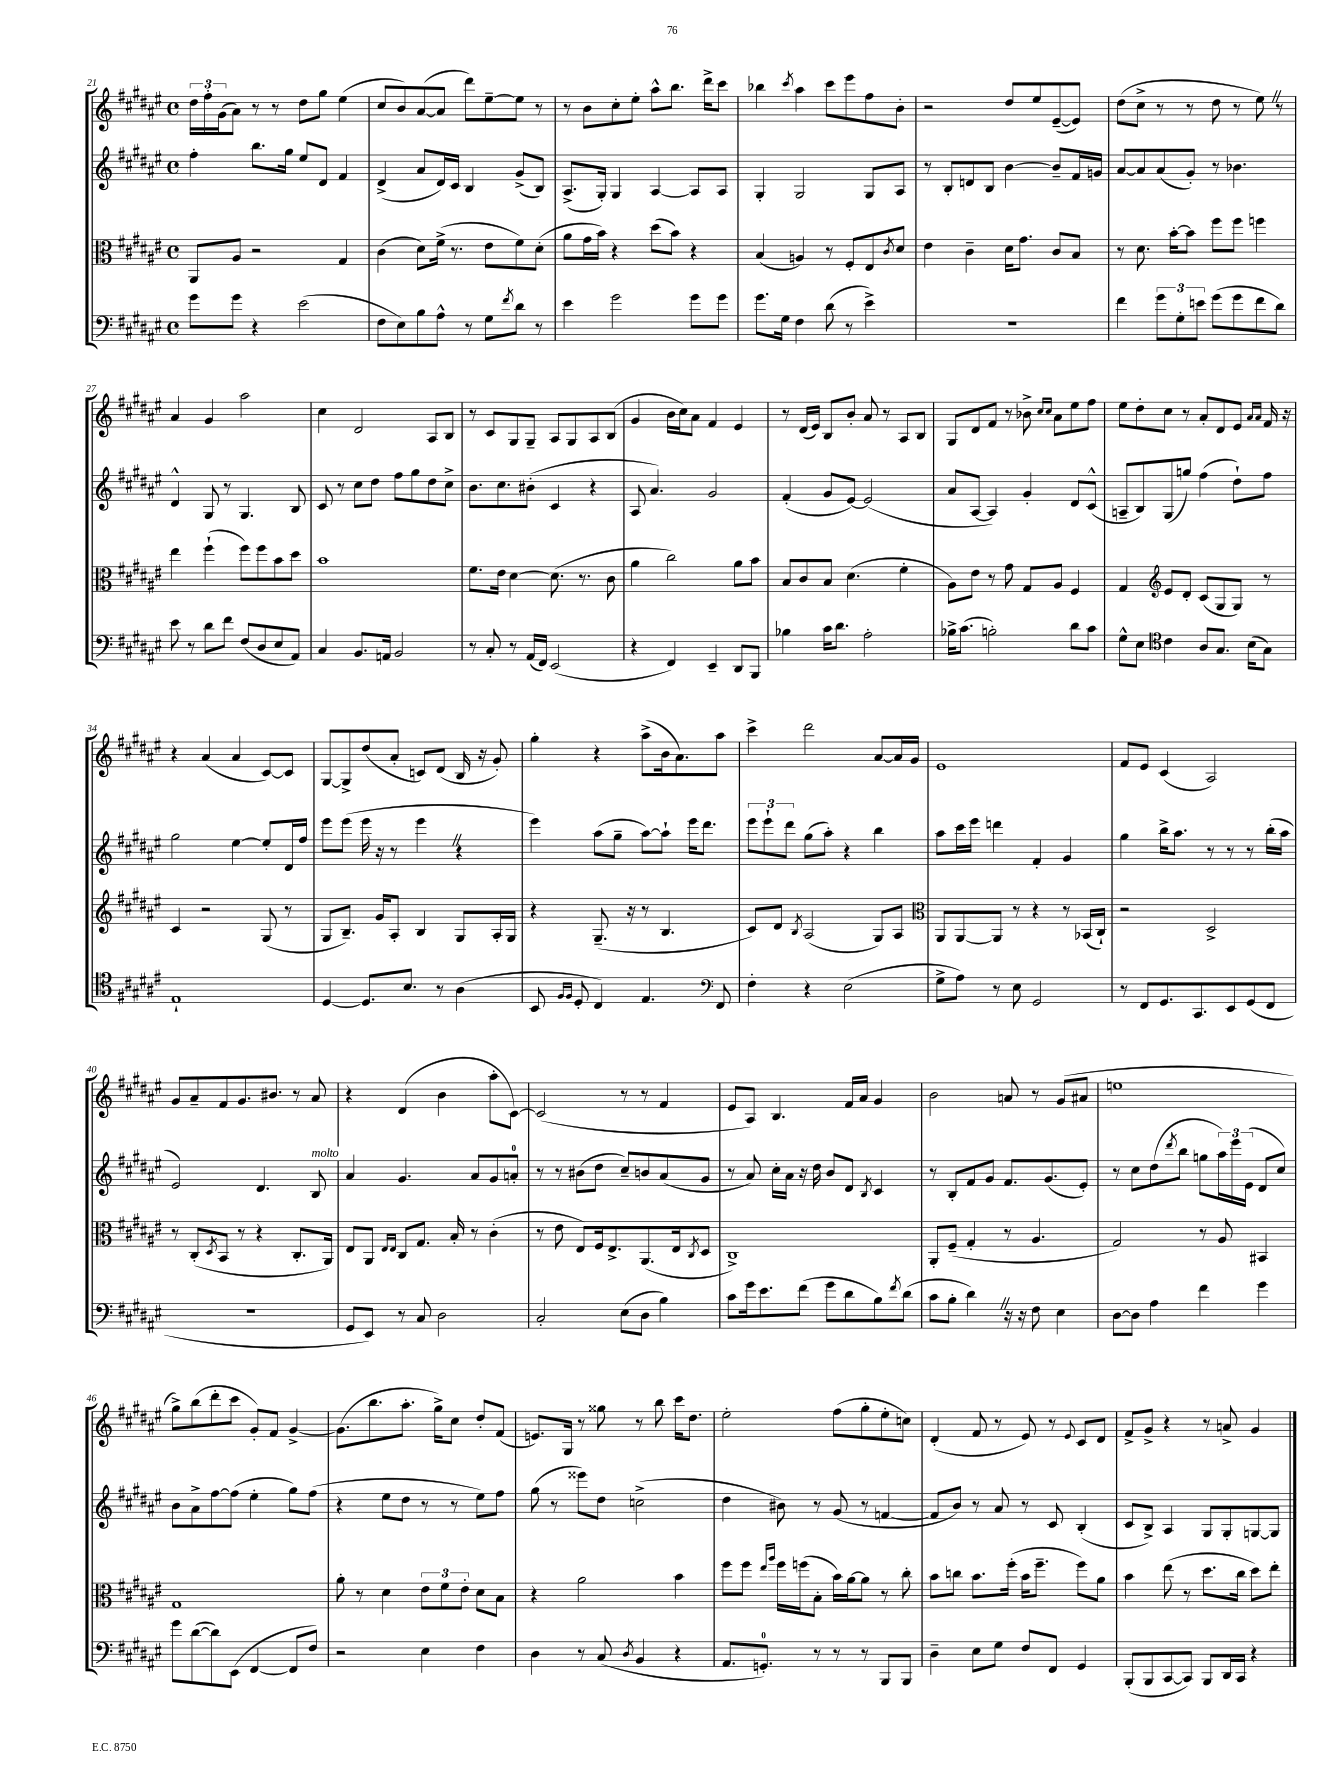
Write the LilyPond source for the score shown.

<<
\new StaffGroup <<
\new Staff = "s0" {
    \clef treble \key fis \major \defaultTimeSignature \time 4/4
    \tuplet 3/2 { dis''16 fis''16-. gis'16( } ais'8) r8 r8 dis''8 gis''8 eis''4( |
    cis''8 b'8) ais'8~( ais'8 dis'''8) eis''8~-- eis''8 r8 |
    r8 b'8 cis''8-. eis''8-. ais''8-^ b''8. dis'''16-> cis'''8 |
    bes''4 \acciaccatura { cis'''8 } ais''4 cis'''8 eis'''8 fis''8 b'8-. |
    r2 dis''8 eis''8 eis'8~--( eis'8) |
    dis''8( cis''8-> r8 r8 dis''8 r8 eis''8) \once \override BreathingSign.text = \markup { \musicglyph "scripts.caesura.straight" } \breathe r8 |
    ais'4 gis'4 ais''2 |
    cis''4 dis'2 ais8 b8 |
    r8 cis'8 gis8 gis8-- ais8 gis8 ais8 b8( |
    gis'4 b'16 cis''16) ais'8 fis'4 eis'4 |
    r8 dis'16( eis'16) b8 b'8-. ais'8 r8 ais8 b8 |
    gis8 dis'8 fis'8 r8 bes'8-> \grace { cis''16 cis''16 } ais'8 eis''8 fis''8 |
    eis''8 dis''8-. cis''8 r8 ais'8-. dis'8 eis'8 \grace { ais'16 ais'16 } fis'16 r16 |
    r4 ais'4( ais'4 cis'8~) cis'8 |
    gis8~ gis8-> dis''8( ais'8-. c'8) dis'8( b16 r16 gis'8-.) |
    gis''4-. r4 ais''8->( b'16 ais'8.) ais''8 |
    cis'''4-> dis'''2 ais'8~ ais'16 gis'16 |
    eis'1 |
    fis'8 eis'8 cis'4( ais2) |
    gis'8 ais'8-- fis'8 gis'8. bis'8. r8 ais'8 |
    r4 dis'4( b'4 ais''8-. cis'8~) |
    cis'2( r8 r8 fis'4 |
    eis'8 ais8) b4. fis'16 ais'16 gis'4 |
    b'2 a'8 r8 gis'8( ais'8 |
    e''1 |
    gis''8->) b''8( dis'''8-. cis'''8 gis'8-.) fis'8 gis'4~-> |
    gis'8.( b''8. ais''8.-. gis''16->) cis''8 dis''8-. fis'8( |
    e'8.) gis16 r8 gisis''8 r8 b''8 cis'''16 dis''8. |
    eis''2-. fis''8( gis''8-. eis''8-. c''8) |
    dis'4-.( fis'8 r8 eis'8) r8 \appoggiatura { eis'8 } cis'8 dis'8 |
    fis'8-> gis'8-> r4 r8 a'8-> gis'4 \bar "|." |
}
\new Staff = "s1" {
    \clef treble \key fis \major \defaultTimeSignature \time 4/4
    fis''4-. b''8. gis''16 eis''8 dis'8 fis'4 |
    dis'4->( ais'8 dis'16) cis'16 b4 gis'8->( b8) |
    ais8.->( gis16-.) gis4 ais4~ ais8 ais8 |
    gis4-. gis2 gis8 ais8 |
    r8 b8-. d'8 b8 b'4~ b'8-- fis'16 g'16 |
    ais'8~ ais'8 ais'8( gis'8-.) r8 bes'4. |
    dis'4-^ gis8 r8 gis4. b8 |
    cis'8 r8 cis''8 dis''8 fis''8 gis''8 dis''8 cis''8-> |
    b'8. cis''8. bis'8-.( cis'4 r4 |
    ais8 ais'4.) gis'2 |
    fis'4-.( gis'8 eis'8~) eis'2( |
    ais'8 ais8~ ais4) gis'4-. dis'8 cis'8-^( |
    a8-- b8) gis8( g''8) fis''4( dis''8-!) fis''8 |
    gis''2 eis''4~ eis''8-. dis'16 fis''16 |
    eis'''8 eis'''8( eis'''16 r16 r8 eis'''4 \once \override BreathingSign.text = \markup { \musicglyph "scripts.caesura.straight" } \breathe r4 |
    eis'''4) ais''8( gis''8-- ais''8~) ais''8-! eis'''16 dis'''8. |
    \tuplet 3/2 { eis'''8 eis'''8-! dis'''8 } gis''8( ais''8-.) r4 b''4 |
    ais''8 cis'''16 eis'''16 d'''4 fis'4-. gis'4 |
    gis''4 b''16-> ais''8. r8 r8 r8 b''16-.( ais''16 |
    eis'2) dis'4. b8^\markup { \italic "molto" } |
    ais'4 gis'4. ais'8 gis'8 a'8-0-. |
    r8 r8 bis'8( dis''8 cis''8--) b'8 ais'8( gis'8 |
    r8 ais'8) cis''16-. ais'16 r16 dis''16 b'8 dis'8 \acciaccatura { b8 } cis'4 |
    r8 b8-. fis'8 gis'8 fis'8. gis'8.( eis'8-.) |
    r8 cis''8 dis''8( \acciaccatura { dis'''8 } b''8 g''8 \tuplet 3/2 { ais''16) eis'''16 eis'16( } dis'8 cis''8) |
    b'8 ais'8-> fis''8~ fis''8( eis''4-. gis''8) fis''8( |
    r4 eis''8 dis''8 r8 r8 eis''8) fis''8 |
    gis''8( r8 eisis'''8) dis''8 c''2->( |
    dis''4 bis'8) r8 gis'8( r8 f'4~ |
    f'8 b'8) r8 ais'8 r8 cis'8 b4-.( |
    cis'8 b8->) ais4 gis8 gis8-. g8~ g8 \bar "|." |
}
\new Staff = "s2" {
    \clef alto \key fis \major \defaultTimeSignature \time 4/4
    ais,8 ais8 r2 gis4 |
    cis'4( dis'8) fis'16->( r8. eis'8 fis'8) dis'8-.( |
    ais'8 gis'16 b'16) r4 dis''8( b'8) r4 |
    b4( a4) r8 fis8-. eis8 \acciaccatura { cis'8 } dis'8 |
    eis'4 cis'4-- dis'16 gis'8. cis'8 b8 |
    r8 dis'8. b'16~-. b'8 fis''8 fis''8 f''4 |
    eis''4 fis''4-!( fis''8) fis''8 b'8 dis''8 |
    b'1 |
    fis'8. eis'16 dis'4~ dis'8.( r8. cis'8 |
    ais'4 cis''2) ais'8 b'8 |
    b8 cis'8 b8 dis'4.( fis'4-. |
    ais8) eis'8 r8 gis'8 gis8 ais8 fis4 |
    gis4 \clef treble eis'8 dis'8-. cis'8( gis8 gis8) r8 |
    cis'4 r2 gis8( r8 |
    gis8 b8.--) gis'16 ais8-. b4 gis8 ais16-. gis16 |
    r4 gis8.--( r16 r8 b4. |
    cis'8) dis'8 \acciaccatura { b8 } ais2( gis8) ais8 |
    \clef alto ais,8 ais,8~ ais,8 r8 r4 r8 bes,16( cis16-!) |
    r2 dis2-> |
    r8 cis8-.( \acciaccatura { dis8 } b,8 r8 r4 cis8.-. ais,16) |
    eis8 ais,8 \grace { eis16 eis16 } cis8 gis8. b16-. r8 cis'4-.( |
    r8 eis'8 eis8) fis16 eis8.-> ais,8.( eis16 \acciaccatura { cis8 } dis8 |
    cis1->) |
    ais,8-. fis8--( gis4-. r8 ais4. |
    gis2) r8 ais8 bis,4 |
    gis1 |
    ais'8-. r8 dis'4 \tuplet 3/2 { eis'8 fis'8 eis'8-. } dis'8 b8 |
    r4 ais'2 b'4 |
    fis''8 fis''8 \grace { eis''16 ais''16 } fis''16 f''16( b8-. b'16) ais'16~ ais'8 r8 cis''8-. |
    b'8 c''8 b'8. fis''16-.( b'16 fis''8.-- fis''8) ais'8 |
    b'4 eis''8( r8 dis''8. cis''16 dis''8) eis''8-. \bar "|." |
}
\new Staff = "s3" {
    \clef bass \key fis \major \defaultTimeSignature \time 4/4
    gis'8 gis'8 r4 eis'2( |
    fis8 eis8) b8 ais8-^ r8 gis8 \acciaccatura { fis'8 } dis'8 r8 |
    eis'4 gis'2 gis'8 gis'8 |
    gis'8. gis16 fis4 dis'8( r8 eis'4->) |
    r1 |
    fis'4 \tuplet 3/2 { gis'8 gis8-. e'8 } gis'8( gis'8 fis'8 dis'8) |
    eis'8 r8 dis'8 fis'8 fis8( dis8 eis8 ais,8) |
    cis4 b,8. a,16 b,2 |
    r8 cis8-. r8 ais,16( fis,16) eis,2( |
    r4 fis,4) eis,4-- dis,8 b,,8 |
    bes4 cis'16 dis'8. ais2-. |
    bes16-> cis'8.( b2-.) dis'8 cis'8 |
    gis8-^ eis8 \clef tenor cis'4 ais8 gis8. b16( gis8) |
    eis1-! |
    dis4~ dis8. b8. r8 ais4( |
    b,8 \grace { fis16 fis16 } dis8-. cis4) eis4. \clef bass fis,8 |
    fis4-. r4 eis2( |
    gis8-> ais8) r8 eis8 gis,2 |
    r8 fis,8 gis,8. cis,8. eis,8 gis,8( fis,8 |
    R1 |
    gis,8 eis,8) r8 cis8 dis2 |
    cis2-. eis8( dis8 b4) |
    cis'8 gis'16 eis'8. fis'8( gis'8 dis'8 b8) \acciaccatura { fis'8 } dis'8( |
    cis'8 b8-. dis'4) \once \override BreathingSign.text = \markup { \musicglyph "scripts.caesura.straight" } \breathe r16 r16 fis8 eis4 |
    dis8~ dis8 ais4 fis'4 gis'4 |
    gis'8 dis'8~( dis'8) eis,8( fis,4~ fis,8 fis8) |
    r2 eis4 fis4 |
    dis4 r8 cis8( \acciaccatura { dis8 } b,4 r4 |
    ais,8. g,8.-0-.) r8 r8 r8 b,,8 b,,8 |
    dis4-- eis8 gis8 fis8 fis,8 gis,4 |
    b,,8-.( b,,8 cis,8~ cis,8) b,,8 dis,16 cis,16 r4 \bar "|." |
}
>>
>>
\layout { \context { \Score currentBarNumber = #21 } }
